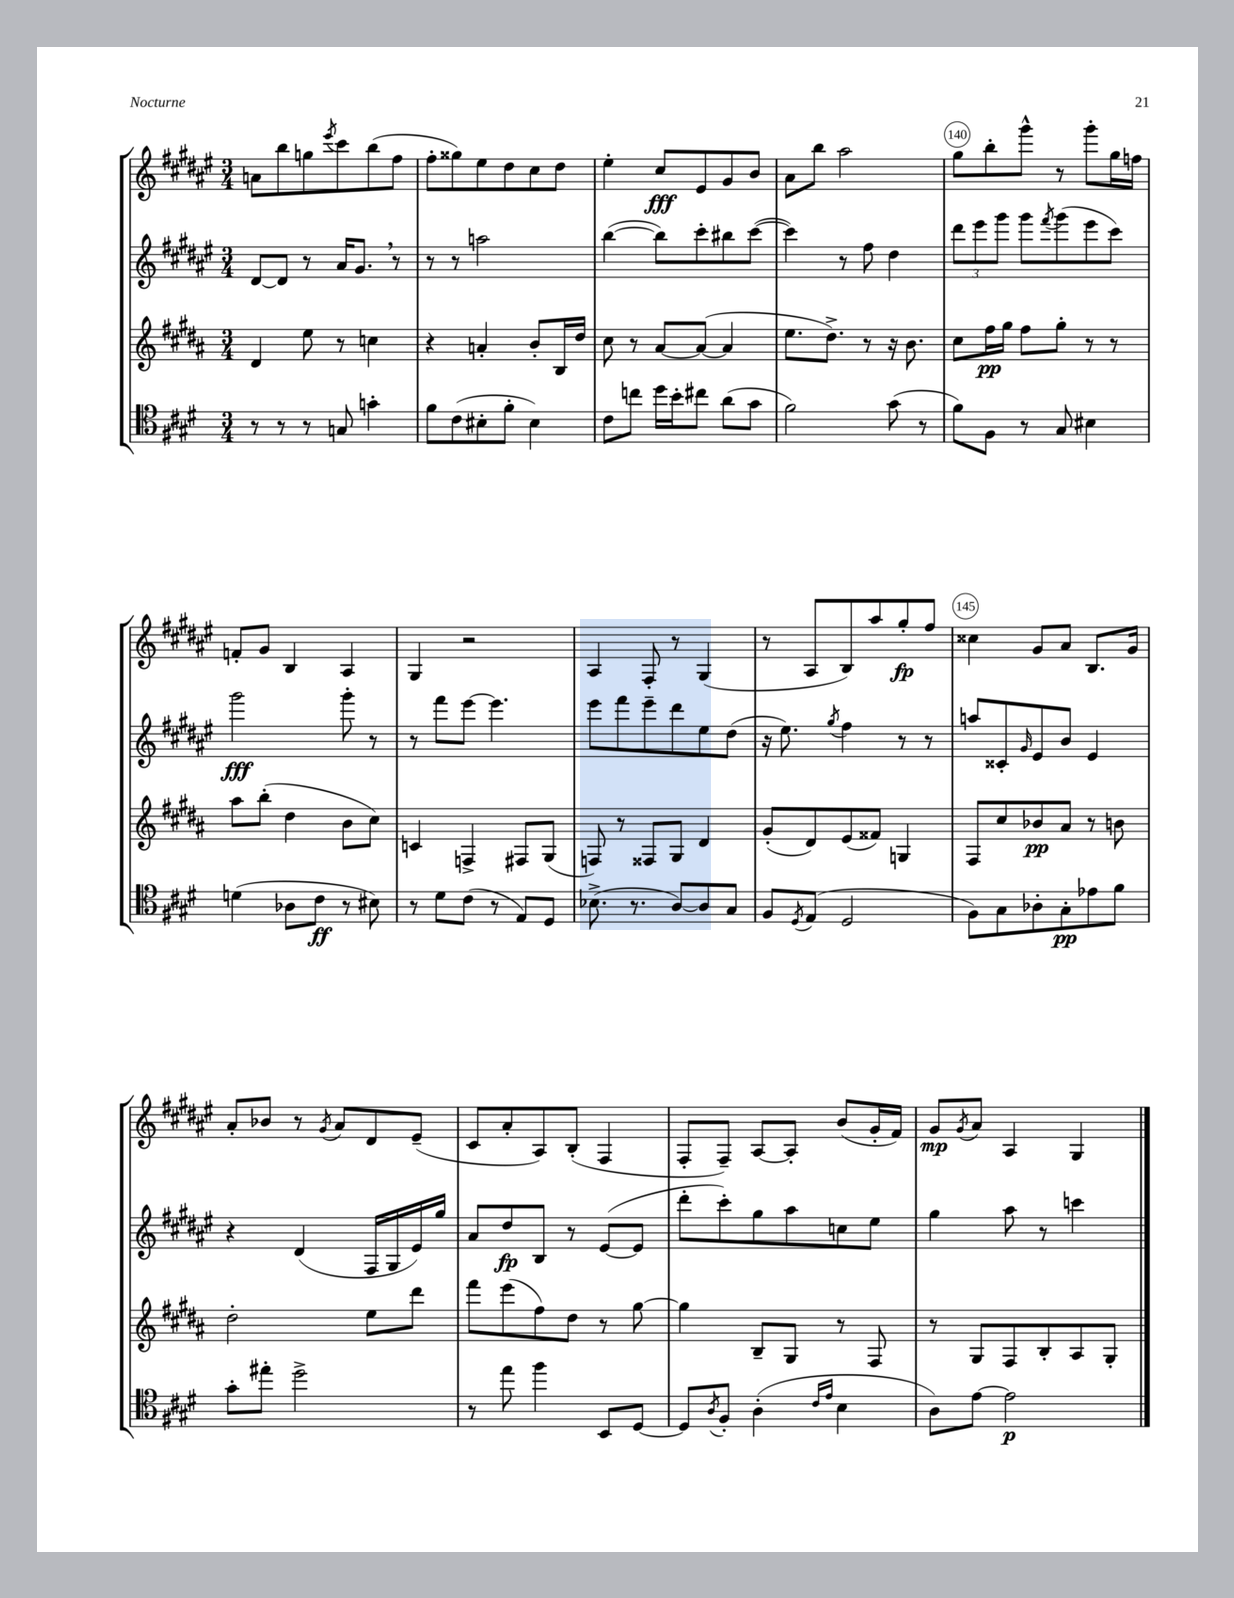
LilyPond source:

<<
\new StaffGroup <<
\new Staff = "s0" {
    \clef treble \key fis \major \numericTimeSignature \time 3/4
    a'8 b''8 g''8 \acciaccatura { eis'''8 } cis'''8 b''8( fis''8 |
    fis''8-. gisis''8) eis''8 dis''8 cis''8 dis''8 |
    eis''4-. cis''8\fff eis'8 gis'8 b'8 |
    ais'8 b''8 ais''2 |
    gis''8 b''8-. gis'''8-^ r8 gis'''8-. gis''16 f''16 |
    f'8-. gis'8 b4 ais4 |
    gis4 r2 |
    ais4 fis8-. r8 gis4( |
    r8 ais8 b8) ais''8 gis''8-.\fp fis''8 |
    cisis''4 gis'8 ais'8 b8. gis'16 |
    ais'8-. bes'8 r8 \acciaccatura { gis'8 } ais'8 dis'8 eis'8--( |
    cis'8 ais'8-. ais8) b8-.( fis4 |
    fis8-. fis8--) ais8~ ais8-. b'8( gis'16-. fis'16) |
    gis'8\mp \acciaccatura { gis'8 } ais'8 ais4 gis4 \bar "|." |
}
\new Staff = "s1" {
    \clef treble \key fis \major \numericTimeSignature \time 3/4
    dis'8~ dis'8 r8 ais'16 gis'8. \breathe r8 |
    r8 r8 a''2 |
    b''4~( b''8) cis'''8-. bis''8 cis'''8~( |
    cis'''4) r8 fis''8 dis''4 |
    \tuplet 3/2 { dis'''8 eis'''8 gis'''8 } gis'''8 \acciaccatura { fis'''8 } gis'''8( eis'''8 cis'''8) |
    gis'''2\fff gis'''8-. r8 |
    r8 fis'''8 eis'''8~ eis'''4. |
    eis'''8 fis'''8 eis'''8-- dis'''8 eis''8 dis''8( |
    r16 eis''8.) \acciaccatura { gis''8 } fis''4 r8 r8 |
    a''8 cisis'8-. \grace { gis'16 } eis'8 b'8 eis'4 |
    r4 dis'4( fis16 gis16 eis'16) gis''16 |
    ais'8 dis''8\fp b8 r8 eis'8~( eis'8 |
    dis'''8-. cis'''8-.) gis''8 ais''8 c''8 eis''8 |
    gis''4 ais''8 r8 c'''4 \bar "|." |
}
\new Staff = "s2" {
    \clef treble \key b \major \numericTimeSignature \time 3/4
    dis'4 e''8 r8 c''4 |
    r4 a'4-. b'8-. b16 dis''16 |
    cis''8 r8 ais'8~ ais'8~( ais'4 |
    e''8. dis''8.->) r8 r16 b'8. |
    cis''8 fis''16\pp gis''16 fis''8 gis''8-. r8 r8 |
    ais''8 b''8-.( dis''4 b'8 cis''8) |
    c'4 f4-> fis8 gis8( |
    f8) r8 fisis8 gis8 dis'4 |
    gis'8-.( dis'8) e'8( fisis'8) g4 |
    fis8 cis''8 bes'8\pp ais'8 r8 b'8 |
    dis''2-. e''8 dis'''8 |
    fis'''8 e'''8( fis''8) dis''8 r8 gis''8~ |
    gis''4 b8-- gis8 r8 fis8 |
    r8 gis8 fis8 b8-. ais8 gis8-. \bar "|." |
}
\new Staff = "s3" {
    \clef tenor \key e \major \numericTimeSignature \time 3/4
    r8 r8 r8 g8 g'4-. |
    fis'8 cis'8( bis8-. fis'8-. bis4) |
    cis'8 c''8 dis''16 b'16-. cis''8 a'8( gis'8 |
    fis'2) gis'8( r8 |
    fis'8) fis8 r8 gis8 bis4 |
    d'4( aes8 cis'8\ff r8 bis8) |
    r8 dis'8 cis'8( r8 e8) dis8 |
    bes8.->( r8. a8~) a8 gis8 |
    fis8 \acciaccatura { dis8 } e8( dis2 |
    fis8) gis8 aes8-. gis8-.\pp ees'8 fis'8 |
    gis'8-. eis''8-. dis''2-> |
    r8 e''8 fis''4 b,8 dis8~ |
    dis8 \acciaccatura { a8 } fis8-. a4-.( \grace { cis'16 e'16 } b4 |
    a8) e'8~ e'2\p \bar "|." |
}
>>
>>
\layout { \context { \Score currentBarNumber = #136 \override BarNumber.break-visibility = ##(#f #t #t) barNumberVisibility = #(every-nth-bar-number-visible 5) \override BarNumber.stencil = #(make-stencil-circler 0.1 0.3 ly:text-interface::print) } }
